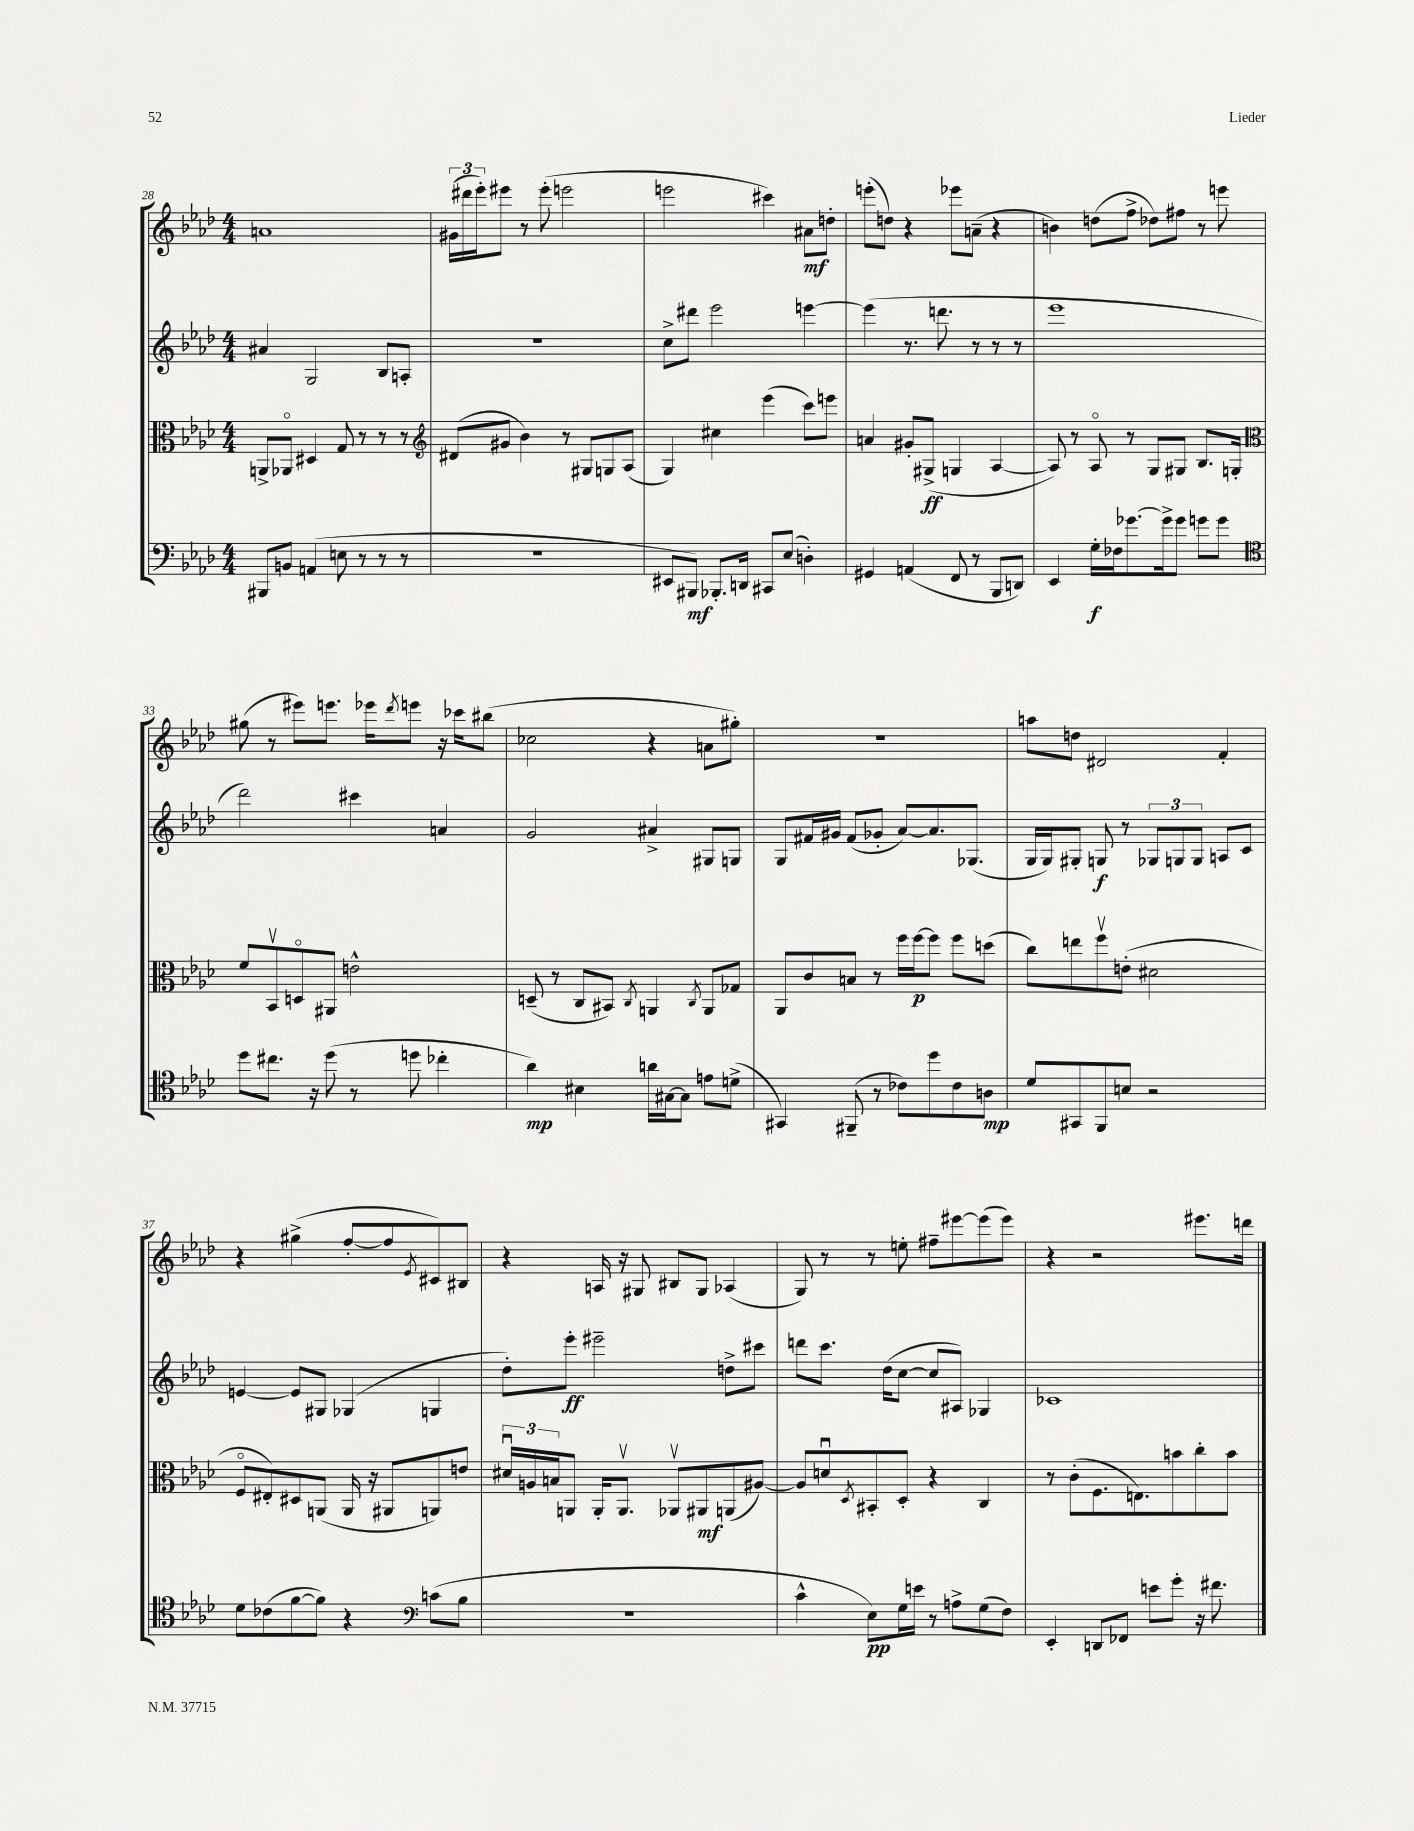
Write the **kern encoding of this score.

**kern	**dynam	**kern	**dynam	**kern	**dynam	**kern	**dynam
*part4	*part4	*part3	*part3	*part2	*part2	*part1	*part1
*staff4	*staff4	*staff3	*staff3	*staff2	*staff2	*staff1	*staff1
*clefF4	*	*clefC3	*	*clefG2	*	*clefG2	*
*k[b-e-a-d-]	*	*k[b-e-a-d-]	*	*k[b-e-a-d-]	*	*k[b-e-a-d-]	*
*M4/4	*	*M4/4	*	*M4/4	*	*M4/4	*
=28	=28	=28	=28	=28	=28	=28	=28
8BBB#X/L	.	8AAn^/L	.	4a#X/	.	1an	.
8BBn/J	.	8AA-X/J	.	.	.	.	.
(4AAn/	.	4D#X/	.	2G/	.	.	.
8En\	.	8G/	.	.	.	.	.
8r	.	8r	.	.	.	.	.
8r	.	8r	.	8B-/L	.	.	.
8r	.	8r	.	8An'/J	.	.	.
=29	=29	=29	=29	=29	=29	=29	=29
*	*	*clefG2	*	*	*	*	*
1r	.	(8d#X/L	.	1r	.	(24g#X\LL	.
.	.	.	.	.	.	24ddd#X\	.
.	.	.	.	.	.	24eee-'\J)	.
.	.	8g#X/J	.	.	.	8eee#X\J	.
.	.	4b-\)	.	.	.	8r	.
.	.	.	.	.	.	(8eee#'\	.
.	.	8r	.	.	.	2eeen\	.
.	.	8G#X/L	.	.	.	.	.
.	.	8Gn/	.	.	.	.	.
.	.	(8A-/J	.	.	.	.	.
=30	=30	=30	=30	=30	=30	=30	=30
8EE#X/L	.	4G/)	.	8cc^\L	.	2eeen\	.
8BBB#X/J)	mf	.	.	8ddd#X\J	.	.	.
8.BBB-X'/L	.	4cc#X\	.	2eee-\	.	.	.
16DDn/Jk	.	.	.	.	.	.	.
8CC#X/L	.	(4eee-\	.	.	.	4ccc#X\)	.
(8E-/J	.	.	.	.	.	.	.
4Dn'\)	.	8ccc\L)	.	[4eeen\	.	8a#X\L	mf
.	.	8eeen\J	.	.	.	8ddn'\J	.
=31	=31	=31	=31	=31	=31	=31	=31
4GG#X/	.	4an/	.	(4eee\]	.	(8eeen'\L	.
.	.	.	.	.	.	8ddn\J)	.
(4AAn/	.	8g#X'/L	.	8.r	.	4r	.
.	.	(8G#X^/J	ff	.	.	.	.
.	.	.	.	8.dddn\	.	.	.
8FF/	.	4Gn/	.	.	.	8eee-X\L	.
8r	.	.	.	8r	.	(8an~\J	.
8BBB-/L	.	[4A-/	.	8r	.	4r	.
8DDn/J)	.	.	.	8r	.	.	.
=32	=32	=32	=32	=32	=32	=32	=32
4EE-/	.	8A-/])	.	1eee-	.	4bn\)	.
.	.	8r	.	.	.	.	.
16G'\LL	f	8A-/	.	.	.	(8ddn\L	.
16F-X\J	.	.	.	.	.	.	.
[8.g-X\	.	8r	.	.	.	8ff^\J	.
.	.	8G/L	.	.	.	8dd-X\L)	.
16g-^\k]	.	.	.	.	.	.	.
8g-\J	.	8G#X/J	.	.	.	8ff#X\J	.
8gn\L	.	8.B-/L	.	.	.	8r	.
8g\J	.	.	.	.	.	8eeen\	.
.	.	16Gn'/Jk	.	.	.	.	.
!!LO:LB:g=z
=33	=33	=33	=33	=33	=33	=33	=33
*clefC4	*	*clefC3	*	*	*	*	*
8dd-\L	.	8f/L	.	2ddd-\)	.	(8gg#X\	.
8.cc#X\J	.	8BB-v/	.	.	.	8r	.
.	.	8Dn/	.	.	.	8eee#X\L)	.
16r	.	.	.	.	.	.	.
(8dd-\	.	8AA#X/J	.	.	.	8.eeen\J	.
8r	.	2en^^\	.	4ccc#X\	.	.	.
.	.	.	.	.	.	16eee-X\KL	.
.	.	.	.	.	.	8qddd-/	.
8ddn\	.	.	.	.	.	8eeen\J	.
4cc-X'\	.	.	.	4an/	.	16r	.
.	.	.	.	.	.	16ccc-X\KL	.
.	.	.	.	.	.	(8bb#X\J	.
=34	=34	=34	=34	=34	=34	=34	=34
4a-\)	mp	(8Dn~/	.	2g/	.	2cc-X\	.
.	.	8r	.	.	.	.	.
4B#X\	.	8C/L	.	.	.	.	.
.	.	8BB#X/J)	.	.	.	.	.
.	.	8qC/	.	.	.	.	.
16an\LL	.	4AAn/	.	4a#X^/	.	4r	.
[16G#X\J	.	.	.	.	.	.	.
8G#\J]	.	.	.	.	.	.	.
.	.	8qC/	.	.	.	.	.
8en\L	.	8AA/L	.	8G#X/L	.	8an\L	.
(8dn^\J	.	8G-X/J	.	8Gn/J	.	8gg#X'\J)	.
=35	=35	=35	=35	=35	=35	=35	=35
4GG#X/)	.	8AA-/L	.	8G/L	.	1r	.
.	.	8c/	.	16f#X/L	.	.	.
.	.	.	.	16g#X/JJ	.	.	.
(8FF#X~/	.	8Bn/J	.	(8f#/L	.	.	.
8r	.	8r	.	8g-X'/J	.	.	.
8c-X\L)	.	16ff\LL	.	[8a-/L)	.	.	.
.	.	[16ff\J	p	.	.	.	.
8dd-\	.	8ff\J]	.	8.a-/]	.	.	.
8c-\	.	8ff\L	.	.	.	.	.
.	.	.	.	(8.G-X/J	.	.	.
8An\J	mp	(8ddn\J	.	.	.	.	.
=36	=36	=36	=36	=36	=36	=36	=36
8d-/L	.	8cc\L)	.	16G/LL	.	8aan\L	.
.	.	.	.	16G/J)	.	.	.
8GG#X/	.	8een\	.	8G#X'/J	.	8ddn\J	.
8FF/	.	8ffv\	.	8Gn/	f	2d#X/	.
8Bn/J	.	(8en'\J	.	8r	.	.	.
2r	.	2d#X\	.	12G-X/L	.	.	.
.	.	.	.	12Gn/	.	.	.
.	.	.	.	12G/J	.	.	.
.	.	.	.	8An/L	.	4f'/	.
.	.	.	.	8c/J	.	.	.
!!LO:LB:g=z
=37	=37	=37	=37	=37	=37	=37	=37
8d-\L	.	8F/L	.	[4en/	.	4r	.
(8c-X\	.	8E#X'/)	.	.	.	.	.
[8f\	.	8D#X/	.	8e/L]	.	(4gg#X^\	.
8f\J])	.	(8AAn/J	.	8G#X/J	.	.	.
4r	.	16AA/	.	(4G-X/	.	[8ff'/L	.
.	.	16r	.	.	.	.	.
.	.	8AA#X/L	.	.	.	8ff/]	.
*clefF4	*	*	*	*	*	*	*
.	.	.	.	.	.	8qe-/	.
(8cn\L	.	8AAn/)	.	4Gn/	.	8c#X/)	.
8B-\J	.	8en/J	.	.	.	8B#X/J	.
=38	=38	=38	=38	=38	=38	=38	=38
1r	.	24d#Xu/LL	.	8dd-'\L)	.	4r	.
.	.	24An/	.	.	.	.	.
.	.	24Bn/J	.	.	.	.	.
.	.	8AAn/J	.	8eee-'\J	ff	.	.
.	.	16AA'/KL	.	2eee#X~\	.	16An/	.
.	.	8.AAv/J	.	.	.	16r	.
.	.	.	.	.	.	8G#X/	.
.	.	8AA-Xv/L	.	.	.	8B#X/L	.
.	.	8AA#X/	mf	.	.	8G#/J	.
.	.	(8AAn/	.	8ddn^\L	.	(4A-X/	.
.	.	[8A#X/J)	.	8ccc#X\J	.	.	.
=39	=39	=39	=39	=39	=39	=39	=39
4c^^\	.	8A#/L]	.	8dddn\L	.	8G/)	.
.	.	8dnu/	.	8.ccc\J	.	8r	.
.	.	8qD-/	.	.	.	.	.
8E-\L)	pp	8BB#X'/	.	.	.	8r	.
.	.	.	.	(16dd-\KL	.	.	.
16G\L	.	8D-'/J	.	[8cc\J	.	8een'\	.
16en\JJ	.	.	.	.	.	.	.
8r	.	4r	.	8cc/L]	.	8ff#X~\L	.
8An^\L	.	.	.	8A#X/J)	.	[8eee#X\	.
(8G\	.	4C/	.	4G-X/	.	(8eee#\]	.
8F\J)	.	.	.	.	.	8eee#\J)	.
=40	=40	=40	=40	=40	=40	=40	=40
4EE-'/	.	8r	.	1c-X	.	4r	.
.	.	(8c'\L	.	.	.	.	.
8DDn/L	.	8.F\	.	.	.	2r	.
8FF-X/J	.	.	.	.	.	.	.
.	.	8.En\)	.	.	.	.	.
8en\L	.	.	.	.	.	.	.
8g'\J	.	8bn\	.	.	.	.	.
16r	.	8cc'\	.	.	.	8.eee#X\L	.
8.f#X\	.	.	.	.	.	.	.
.	.	8b\J	.	.	.	.	.
.	.	.	.	.	.	16dddn\Jk	.
==	==	==	==	==	==	==	==
*-	*-	*-	*-	*-	*-	*-	*-
